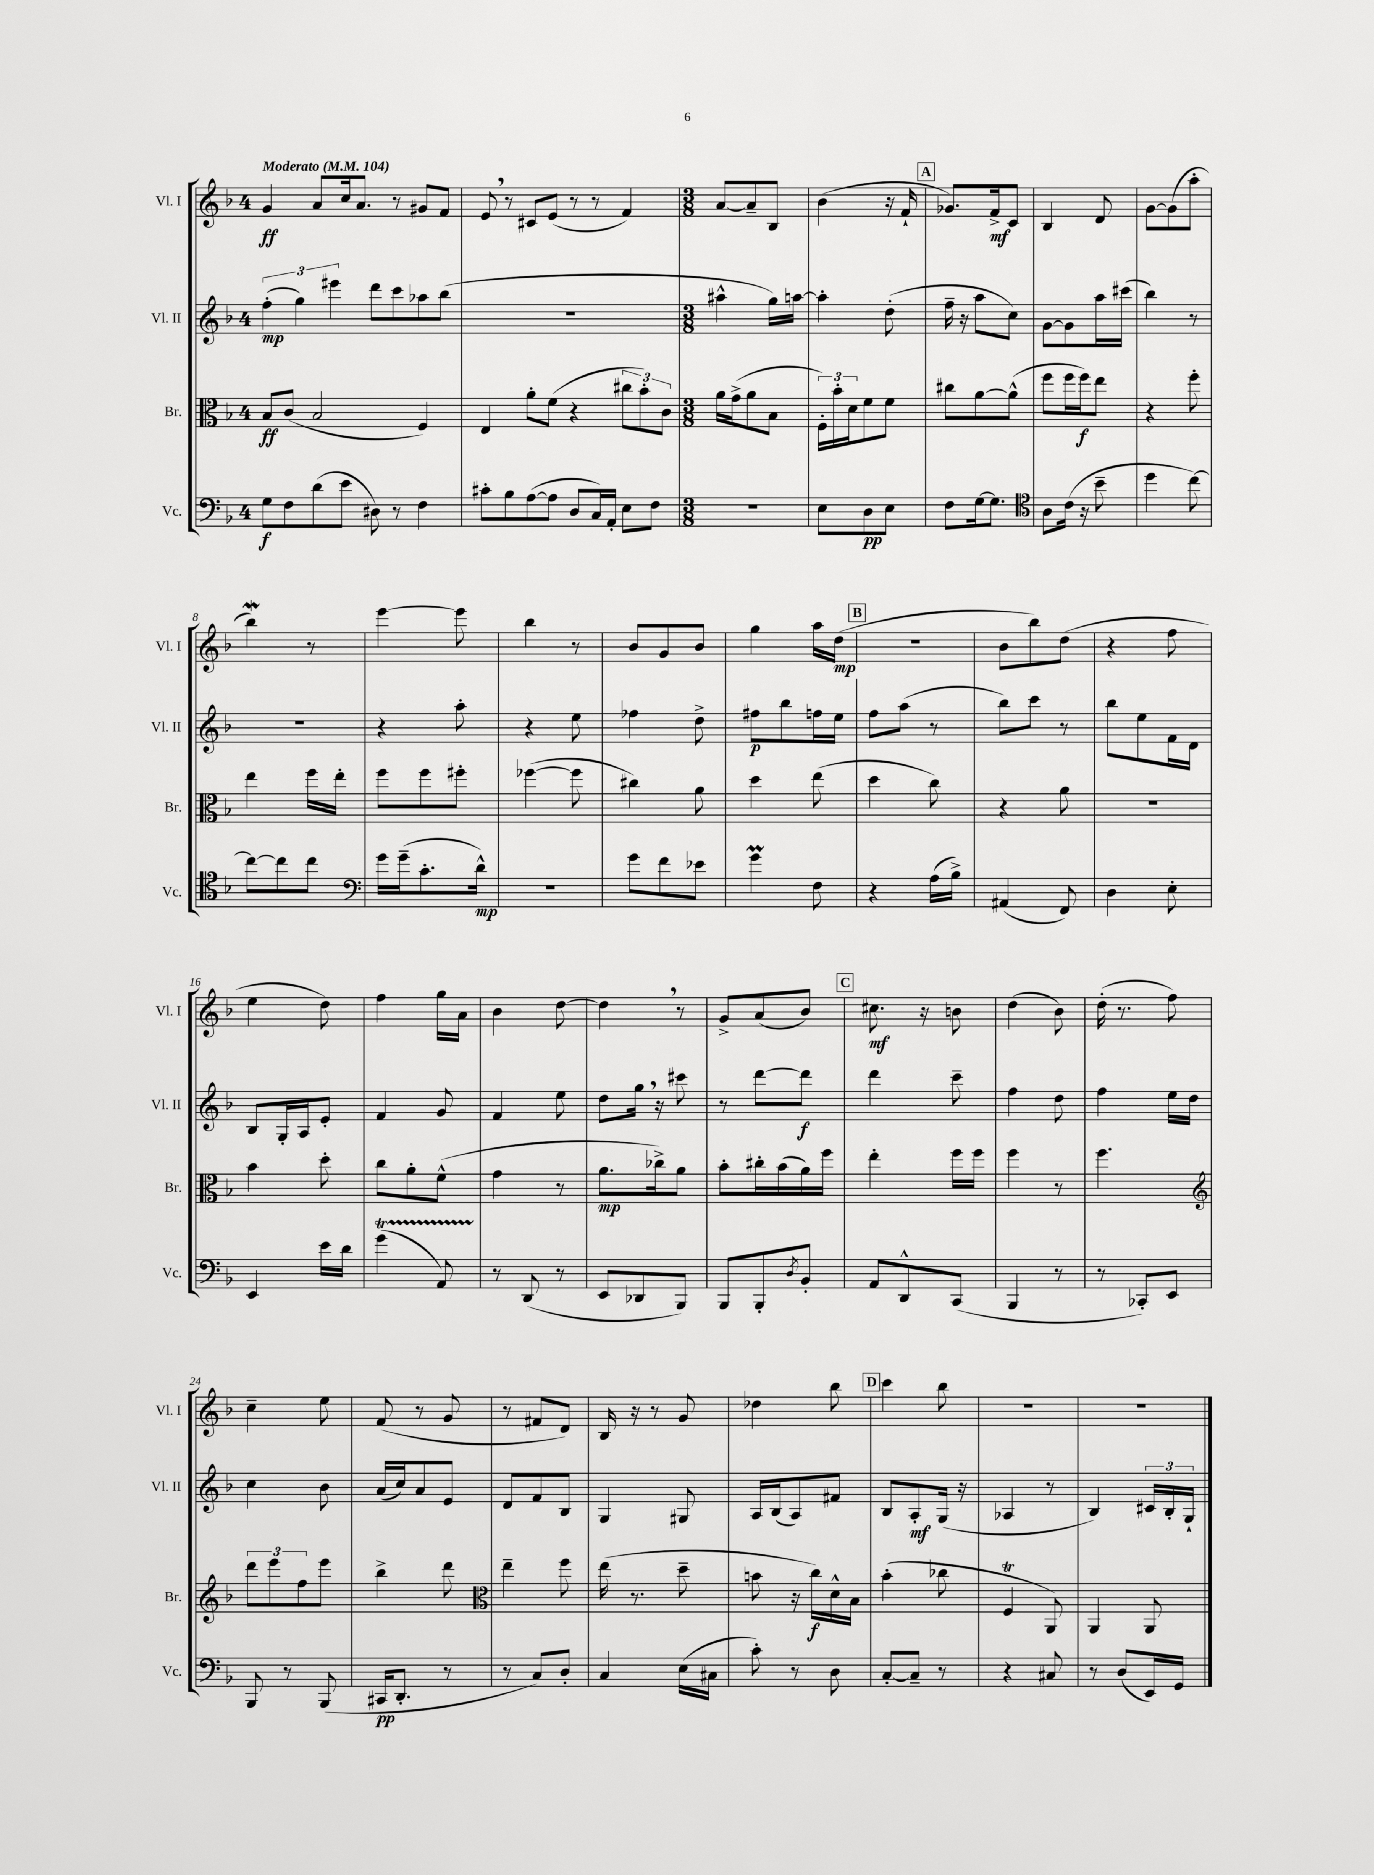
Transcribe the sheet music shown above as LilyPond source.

<<
\new StaffGroup <<
\new Staff = "s0" \with { instrumentName = "Vl. I" shortInstrumentName = "Vl. I" } {
    \clef treble \key f \major \once \override Staff.TimeSignature.style = #'single-digit \time 4/4 \tempo "Moderato" 4 = 104
    g'4\ff a'8 c''16 a'8. r8 gis'8 f'8 |
    e'8 \breathe r8 cis'8 e'8( r8 r8 f'4) |
    \numericTimeSignature \time 3/8 a'8~ a'8-- bes8 |
    bes'4( r16 f'16-! |
    \mark \markup { \box "A" } ges'8.) f'16->\mf c'8 |
    bes4 d'8 |
    g'8~ g'8( a''8-. |
    bes''4\mordent) r8 |
    e'''4~ e'''8 |
    bes''4 r8 |
    bes'8 g'8 bes'8 |
    g''4 a''16 d''16\mp( |
    \mark \markup { \box "B" } R4. |
    bes'8 bes''8) d''8( |
    r4 f''8 |
    e''4 d''8) |
    f''4 g''16 a'16 |
    bes'4 d''8~ |
    d''4 \breathe r8 |
    g'8-> a'8( bes'8) |
    \mark \markup { \box "C" } cis''8.\mf r16 b'8 |
    d''4( bes'8) |
    d''16-.( r8. f''8) |
    c''4-- e''8 |
    f'8( r8 g'8 |
    r8 fis'8 d'8) |
    bes16 r16 r8 g'8 |
    des''4 bes''8 |
    \mark \markup { \box "D" } c'''4 bes''8 |
    R4. |
    R4. \bar "|." |
}
\new Staff = "s1" \with { instrumentName = "Vl. II" shortInstrumentName = "Vl. II" } {
    \clef treble \key f \major \once \override Staff.TimeSignature.style = #'single-digit \time 4/4
    \tuplet 3/2 { f''4-.\mp( g''4) eis'''4 } d'''8 c'''8 aes''8 bes''8( |
    R1 |
    \numericTimeSignature \time 3/8 ais''4-^ g''16) a''16~ |
    a''4-. d''8-.( |
    \mark \markup { \box "A" } f''16-- r16 a''8 c''8) |
    g'8~ g'8 a''16 cis'''16( |
    bes''4) r8 |
    R4. |
    r4 a''8-. |
    r4 e''8 |
    fes''4 d''8-> |
    fis''8\p bes''8 f''16 e''16 |
    \mark \markup { \box "B" } f''8 a''8( r8 |
    bes''8) c'''8 r8 |
    bes''8 e''8 f'16 d'16 |
    bes8 g16-. a16 e'8-. |
    f'4 g'8 |
    f'4 e''8 |
    d''8 g''16 \breathe r16 cis'''8 |
    r8 d'''8~ d'''8\f |
    \mark \markup { \box "C" } d'''4 c'''8-- |
    f''4 d''8 |
    f''4 e''16 d''16 |
    c''4 bes'8 |
    a'16( c''16) a'8 e'8 |
    d'8 f'8 bes8 |
    g4 gis8 |
    a16 bes16( a8) fis'8 |
    \mark \markup { \box "D" } bes8 a8-.\mf g16( r16 |
    aes4 r8 |
    bes4) \tuplet 3/2 { cis'16 bes16-. g16-! } \bar "|." |
}
\new Staff = "s2" \with { instrumentName = "Br." shortInstrumentName = "Br." } {
    \clef alto \key f \major \once \override Staff.TimeSignature.style = #'single-digit \time 4/4
    bes8\ff c'8( bes2 f4) |
    e4 a'8-. f'8( r4 \tuplet 3/2 { cis''8 bes'8-.) c'8 } |
    \numericTimeSignature \time 3/8 a'16 g'16->( a'8 bes8 |
    \tuplet 3/2 { f16-.) bes'16-. d'16 } f'8 f'8 |
    \mark \markup { \box "A" } cis''8 a'8~ a'8-^( |
    f''8 f''16 f''16\f) e''8 |
    r4 f''8-. |
    e''4 f''16 e''16-. |
    f''8 f''8 fis''8-. |
    fes''4~( fes''8 |
    cis''4) a'8 |
    d''4 e''8( |
    \mark \markup { \box "B" } d''4 c''8) |
    r4 a'8 |
    R4. |
    bes'4 d''8-. |
    c''8 a'8-. f'8-^( |
    g'4 r8 |
    a'8.\mp ces''16->) a'8 |
    bes'8-. cis''16-. bes'16( a'16) f''16 |
    \mark \markup { \box "C" } e''4-. f''16 f''16 |
    f''4 r8 |
    f''4. |
    \clef treble \tuplet 3/2 { d'''8 e'''8 f''8 } e'''8 |
    bes''4-> d'''8 |
    \clef alto e''4-- f''8 |
    e''16( r8. d''8-- |
    b'8 r16 c''16\f) d'16-^ bes16 |
    \mark \markup { \box "D" } bes'4-.( ces''8 |
    f4\trill a,8) |
    a,4 a,8 \bar "|." |
}
\new Staff = "s3" \with { instrumentName = "Vc." shortInstrumentName = "Vc." } {
    \clef bass \key f \major \once \override Staff.TimeSignature.style = #'single-digit \time 4/4
    g8\f f8 d'8( e'8 dis8) r8 f4 |
    cis'8-. bes8 a8~( a8 d8 c16) a,16-. e8 f8 |
    \numericTimeSignature \time 3/8 R4. |
    e8 d8\pp e8 |
    \mark \markup { \box "A" } f8 g16~ g8. |
    \clef tenor a8 c'16( r16 bes'8-- |
    d''4 c''8~) |
    c''8~ c''8 c''8 |
    \clef bass g'16 g'16--( c'8.-. d'16-^\mp) |
    R4. |
    g'8 f'8 ees'8 |
    g'4\prall f8 |
    \mark \markup { \box "B" } r4 a16( bes16->) |
    ais,4( f,8) |
    d4 e8-. |
    e,4 e'16 d'16 |
    g'4\startTrillSpan( a,8) |
    r8\stopTrillSpan d,8( r8 |
    e,8 des,8 bes,,8) |
    bes,,8 bes,,8-. \acciaccatura { d8 } bes,8-. |
    \mark \markup { \box "C" } a,8 d,8-^ c,8( |
    bes,,4 r8 |
    r8 ces,8-.) e,8 |
    bes,,8 r8 bes,,8( |
    cis,16\pp d,8.-. r8 |
    r8 c8) d8-. |
    c4 e16( cis16 |
    c'8-.) r8 d8 |
    \mark \markup { \box "D" } c8~-. c8-- r8 |
    r4 cis8 |
    r8 d8( e,16) g,16 \bar "|." |
}
>>
>>
